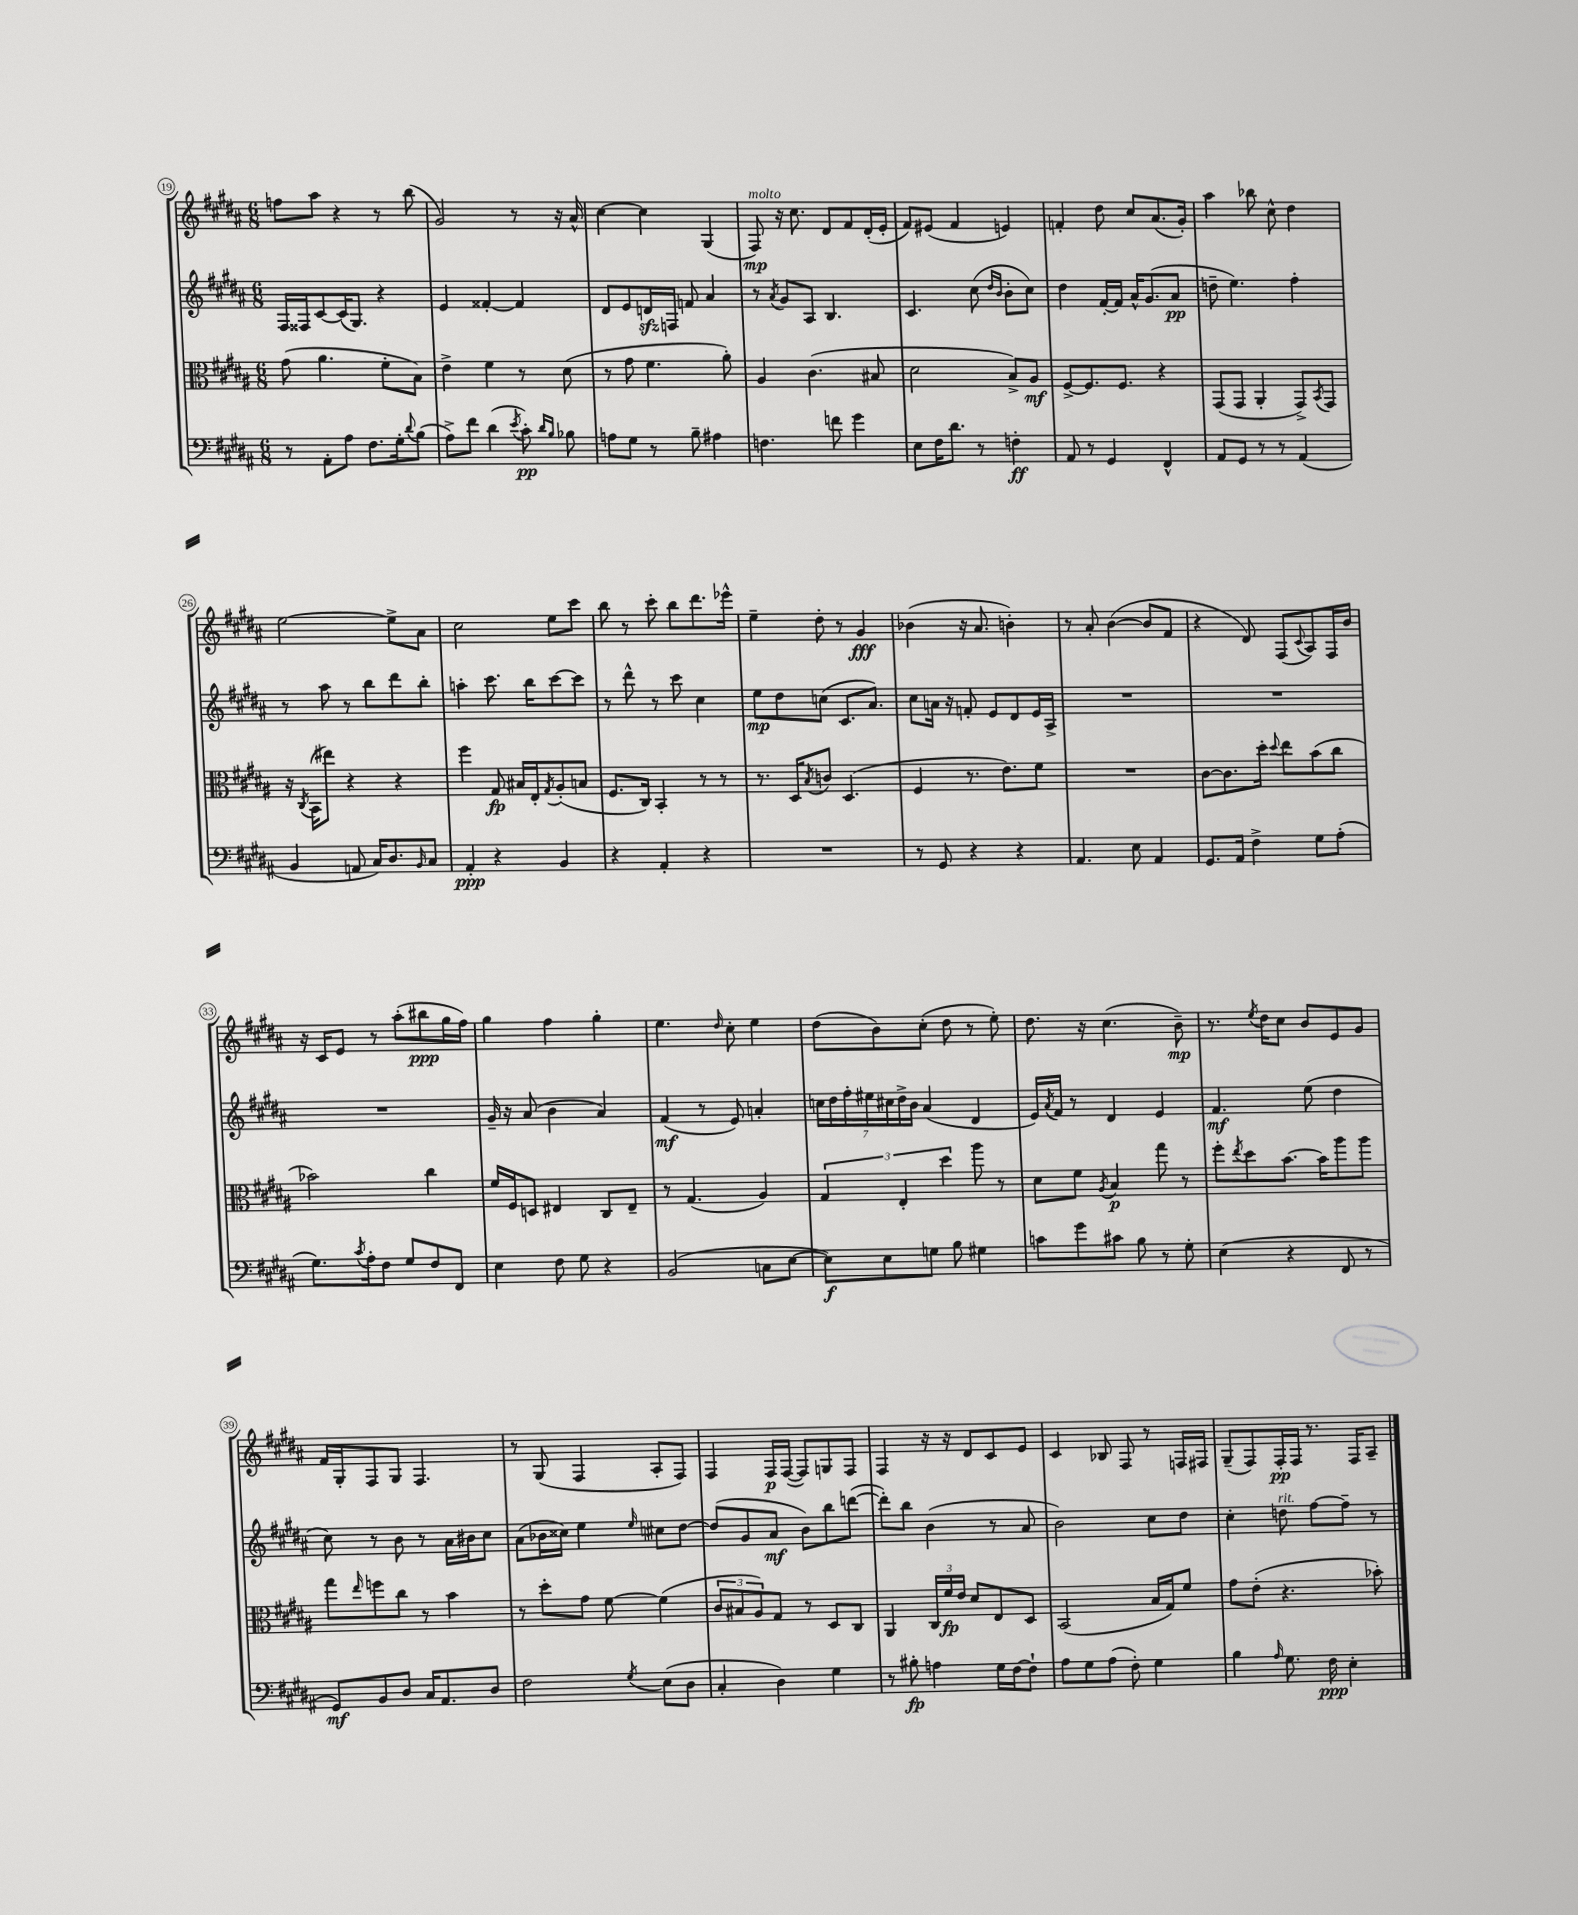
<<
\new StaffGroup <<
\new Staff = "s0" {
    \clef treble \key b \major \numericTimeSignature \time 6/8
    f''8 ais''8 r4 r8 b''8( |
    gis'2) r8 r16 ais'16-^ |
    cis''4~ cis''4 gis4( |
    fis8\mp^\markup { \italic "molto" }) r16 cis''8. dis'8 fis'8 dis'16-.( e'16-. |
    fis'8) eis'8( fis'4 e'4) |
    f'4-. dis''8 cis''8 ais'8.( gis'16-.) |
    ais''4 bes''8 cis''8-^ dis''4 |
    e''2~ e''8-> ais'8 |
    cis''2 e''8 cis'''8 |
    b''8 r8 cis'''8-. b''8 dis'''8. ees'''16-^ |
    e''4-- dis''8-. r8 gis'4\fff |
    bes'4( r16 ais'8. b'4-.) |
    r8 ais'8-. b'4~( b'8 fis'8 |
    r4 dis'8) fis8( \appoggiatura { cis'8 } ais8) fis16 b'16 |
    r16 cis'16 e'8 r8 ais''8-.( bis''8\ppp gis''16 fis''16) |
    gis''4 fis''4 gis''4-. |
    e''4. \grace { dis''16 } cis''8-. e''4 |
    dis''8( b'8) cis''8-.( dis''8 r8 e''8-.) |
    dis''8. r16 cis''4.( b'8--\mp) |
    r8. \acciaccatura { e''8 } dis''16 cis''8 b'8 e'8 gis'8 |
    fis'16 gis16-. fis8 gis8 fis4. |
    r8 gis8( fis4 ais8-. fis8) |
    fis4 fis16\p fis16~( fis8) g8 fis8 |
    fis4 r16 r16 dis'8 cis'8 e'8 |
    cis'4 bes8 fis8 r8 f16 fis16 |
    gis8--( fis8) fis16-.\pp fis16 r8. fis16 ais8-- \bar "|." |
}
\new Staff = "s1" {
    \clef treble \key b \major \numericTimeSignature \time 6/8
    fis16 fisis16 cis'8~ cis'16( gis8.) r4 |
    e'4 fisis'4~-. fisis'4 |
    dis'8 e'8 d'16\sfz f16 f'8 ais'4 |
    r8 \acciaccatura { ais'8 } gis'8 ais8 b4. |
    cis'4. cis''8( \grace { dis''16 b'16 } b'8-. cis''8) |
    dis''4 fis'16~-. fis'16 ais'16-^ gis'8.( ais'8\pp |
    d''8-- e''4.) fis''4-. |
    r8 ais''8 r8 b''8 dis'''8 b''8-. |
    a''4-. cis'''8. b''16 cis'''8~ cis'''8 |
    r8 dis'''8-^ r8 cis'''8 cis''4 |
    e''8\mp dis''8 c''8( cis'8. ais'8.) |
    cis''8 a'16 r16 f'8-. e'8 dis'8 e'16 ais16-> |
    R2. |
    R2. |
    R2. |
    gis'16-- r16 ais'8( b'4 ais'4) |
    fis'4\mf( r8 e'8) a'4-. |
    \tuplet 7/4 { c''16 dis''16 fis''16-. eis''16 cis''16 dis''16-> b'16 } ais'4( dis'4 |
    e'16) \acciaccatura { ais'8 } fis'16 r8 dis'4 e'4 |
    fis'4.\mf e''8( dis''4 |
    cis''8) r8 b'8 r8 ais'16 bis'16 cis''8 |
    ais'8( bes'16 cisis''16) e''4 \grace { e''16 } cis''8 dis''8~ |
    dis''8( gis'8 ais'8\mf b'8) b''8 d'''8~( |
    d'''8-.) b''8 b'4( r8 ais'8 |
    b'2) cis''8 dis''8 |
    cis''4-. d''8^\markup { \italic "rit." } fis''8~ fis''8-- r8 \bar "|." |
}
\new Staff = "s2" {
    \clef alto \key b \major \numericTimeSignature \time 6/8
    gis'8( ais'4. fis'8-. b8) |
    e'4-> fis'4 r8 dis'8( |
    r8 gis'8 fis'4. ais'8-.) |
    ais4 cis'4.( bis8 |
    dis'2 b8->) ais8\mf |
    fis8~-> fis8. fis8. r4 |
    gis,8( gis,8 ais,4-. gis,8->) \acciaccatura { b,8 } gis,8 |
    r16 \acciaccatura { cis8 } b,16( eis''8) r4 r4 |
    fis''4 gis8\fp bis16 e16-. \acciaccatura { gis8 } ais8-.( b8 |
    fis8. cis16) b,4-. r8 r8 |
    r8. dis16 \acciaccatura { b8 } c'8 dis4.( |
    fis4 r8. e'8.) fis'8 |
    R2. |
    cis'8~ cis'8. dis''16-. \appoggiatura { dis''8 } e''8 b'8( cis''8 |
    bes'2) cis''4 |
    fis'16 fis16 d8 eis4 cis8 eis8-- |
    r8 gis4.( ais4) |
    \tuplet 3/2 { gis4 e4-. dis''4 } ais''8 r8 |
    dis'8 fis'8 \acciaccatura { ais8 } b4\p gis''8 r8 |
    fis''8-. \acciaccatura { e''8 } dis''8 b'8.~ b'16 ais''8 ais''8 |
    gis''8 \grace { e''16 } f''8 cis''8 r8 b'4 |
    r8 dis''8-. gis'8 fis'8~ fis'4( |
    \tuplet 3/2 { cis'8 bis8 ais8) } gis8 r8 dis8 cis8 |
    ais,4 \tuplet 3/2 { cis16 fis'16\fp e'16 } dis'8 e8 dis8 |
    b,2( b16 gis16) fis'8 |
    gis'8 e'8-.( r4. bes'8-.) \bar "|." |
}
\new Staff = "s3" {
    \clef bass \key b \major \numericTimeSignature \time 6/8
    r8 ais,8-. ais8 fis8. gis16-. \appoggiatura { dis'8 } b8( |
    ais8->) fis'8 dis'4( \acciaccatura { e'8 } cis'8-.\pp) \grace { dis'16 b16 } bes8 |
    a8 gis8 r8 b8-- ais4 |
    f4. f'8 gis'4 |
    e8 fis16 dis'8. r8 f4-.\ff |
    ais,8 r8 gis,4 fis,4-^ |
    ais,8 gis,8 r8 r8 ais,4( |
    b,4 a,8 cis16) dis8. \grace { b,16 } cis8 |
    ais,4-.\ppp r4 b,4 |
    r4 ais,4-. r4 |
    R2. |
    r8 gis,8 r4 r4 |
    ais,4. e8 ais,4 |
    gis,8. ais,16 fis4-> gis8 ais8-.( |
    gis8.) \acciaccatura { cis'8 } ais16-. fis8 gis8 fis8 fis,8 |
    e4 fis8 gis8 r4 |
    b,2( c8 e8~ |
    e8\f) e8 g8 b8 gis4 |
    c'8 gis'8 cis'8 b8 r8 gis8-. |
    e4( r4 fis,8 r8 |
    gis,8\mf) b,8 dis8 cis16 ais,8. dis8 |
    fis2 \acciaccatura { gis8 } e8( dis8 |
    cis4-. dis4) gis4 |
    r8 bis8-.\fp a4 gis16 fis16~ fis8-! |
    ais8 gis8 ais8( fis8-.) gis4 |
    b4 \grace { ais16 } gis8. fis16\ppp e4-. \bar "|." |
}
>>
>>
\layout { \context { \Score currentBarNumber = #19 \override BarNumber.stencil = #(make-stencil-circler 0.1 0.3 ly:text-interface::print) } }
